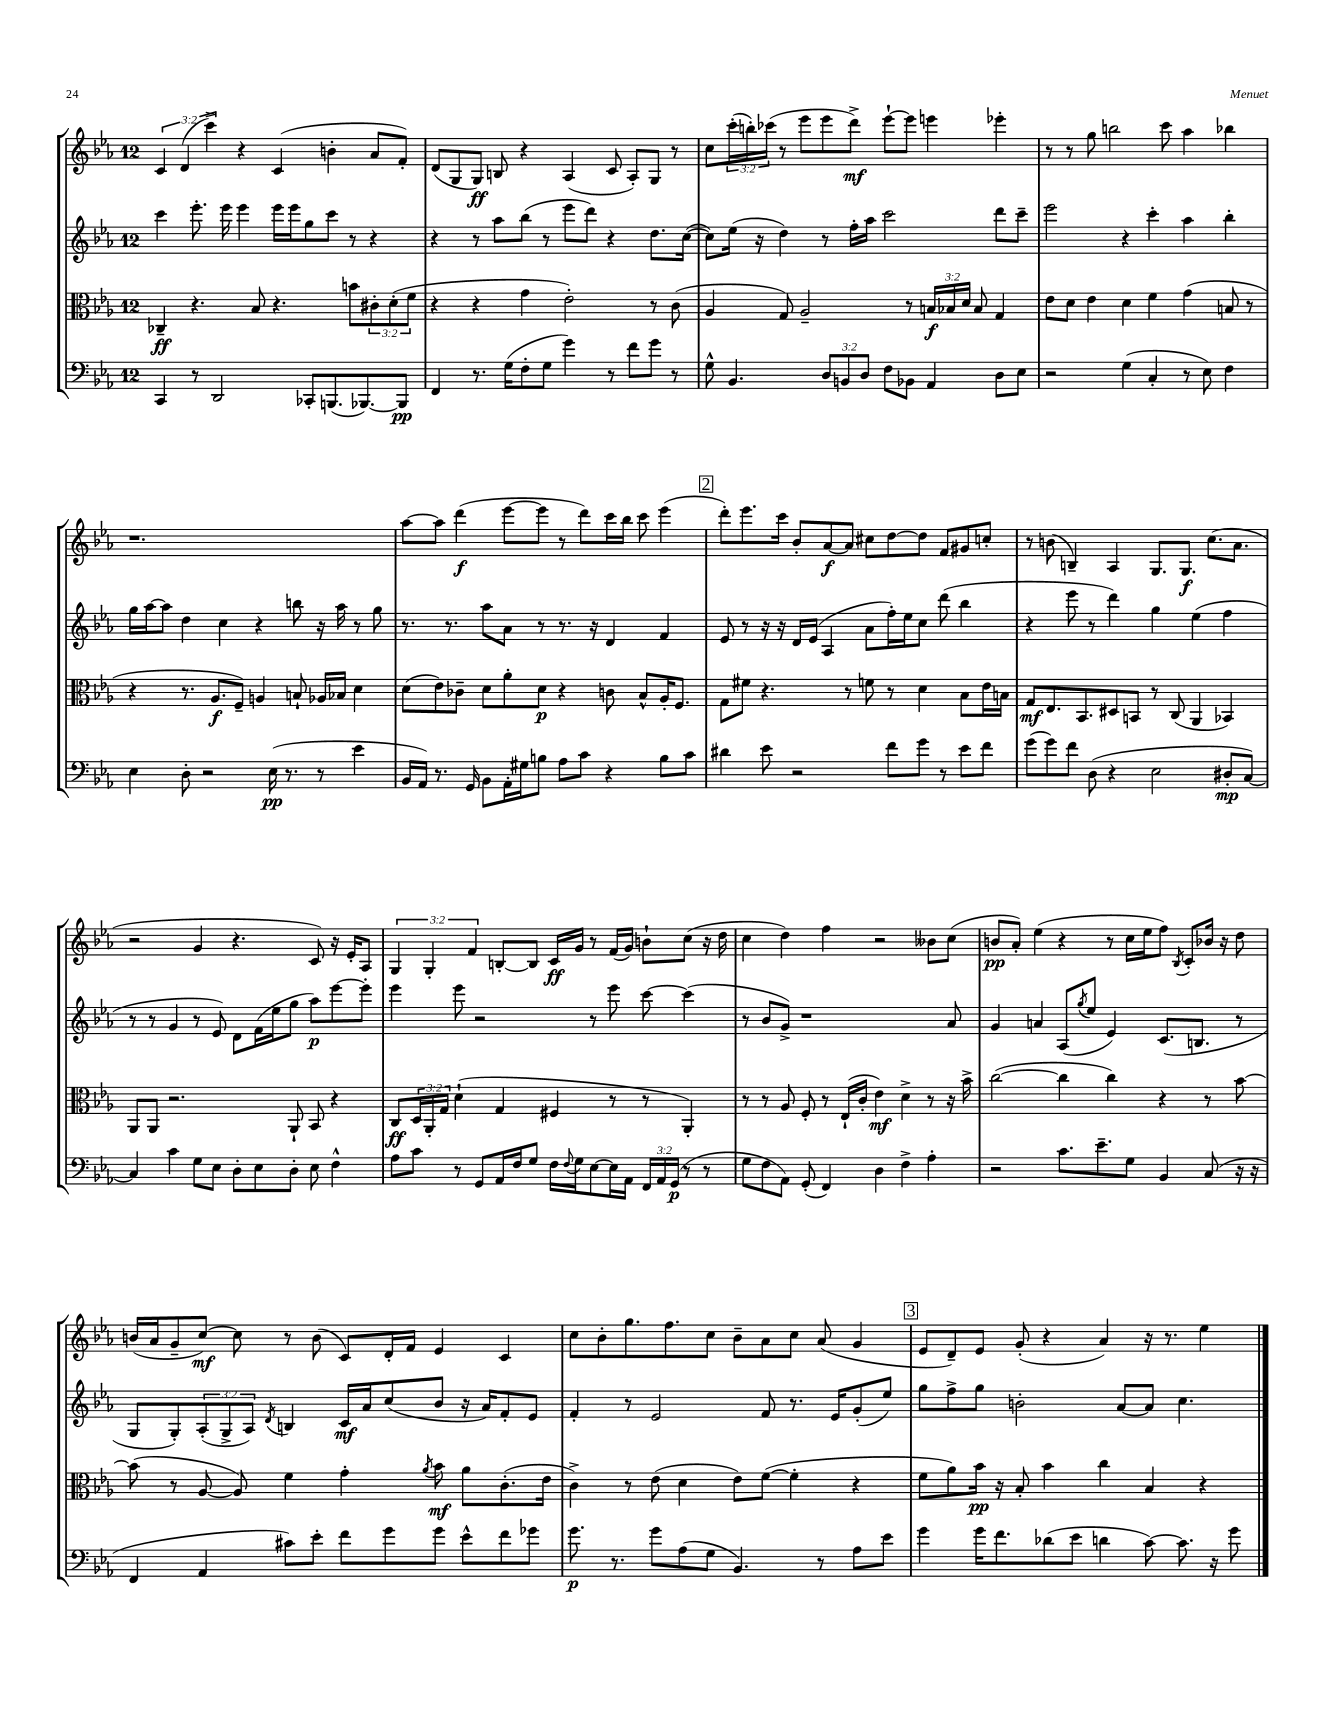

**kern	**kern	**kern	**kern
*staff4	*staff3	*staff2	*staff1
*clefF4	*clefC3	*clefG2	*clefG2
*k[b-e-a-]	*k[b-e-a-]	*k[b-e-a-]	*k[b-e-a-]
*M12/8	*M12/8	*M12/8	*M12/8
4CC	4C-~	4ccc	6c
.	.	.	(6d
8r	4.r	8.eee-'	.
.	.	.	6ccc^)
2DD	.	.	.
.	.	16eee-	.
.	.	4eee-	4r
.	8B-	.	.
.	4.r	16eee-	(4c
.	.	16eee-	.
8CC-'	.	8gg	.
(8.BBB	.	8ccc	4b'
.	8b	8r	.
[8.BBB-)	.	.	.
.	12c#'	4r	8a-
.	(12d'	.	.
8BBB-]	.	.	8f')
.	12f	.	.
=	=	=	=
4FF	4r	4r	(8d
.	.	.	8G
8.r	4r	8r	8G)
.	.	8aa-	8B
(16G	.	.	.
8F'	4g	(8bb-	4r
8G	.	8r	.
4g)	2e-')	8eee-	(4A-
.	.	8ddd)	.
8r	.	4r	8c
8f	.	.	8A-')
8g	8r	8.dd	8G
8r	(8c	.	8r
.	.	([16cc	.
=	=	=	=
8G^^	4A-	8cc])	8cc
4.BB-	.	(16ee-	(24ccc'
.	.	.	24bb')
.	.	16r	.
.	.	.	(24ccc-
.	8G)	4dd)	8r
.	2A-~	.	8eee-
12D	.	8r	8eee-
12BB	.	.	.
.	.	16ff'	8ddd^)
12D	.	.	.
.	.	16aa-	.
8F	.	2ccc	[8eee-`
8BB-	8r	.	8eee-]
4AA-	24B	.	4eee
.	24B-	.	.
.	24d	.	.
.	8B-	.	.
8D	4G	8ddd	4eee-'
8E-	.	8ccc~	.
=	=	=	=
2r	8e-	2eee-	8r
.	8d	.	8r
.	4e-	.	8gg
.	.	.	2bb
(4G	4d	4r	.
4C'	4f	4ccc'	.
.	.	.	8ccc
8r	(4g	4aa-	4aa-
8E-)	.	.	.
4F	8B	4bb-'	4bb-
.	8r	.	.
=	=	=	=
4E-	4r	16gg	1.r
.	.	[16aa-	.
.	.	8aa-]	.
8D'	8.r	4dd	.
2r	.	.	.
.	8.A-	.	.
.	.	4cc	.
.	8F~)	.	.
.	4A	4r	.
(16E-	.	.	.
8.r	.	.	.
.	8B`	8bb	.
8r	16A-	16r	.
.	16B-	16aa-	.
4e-	4d	8r	.
.	.	8gg	.
=	=	=	=
16BB-	(8d	8.r	[8aa-
16AA-)	.	.	.
8.r	8e-)	.	8aa-]
.	.	8.r	.
.	8c-~	.	(4ddd
16GG	.	.	.
8BB-	8d	8aa-	.
16AA-'	8a-'	8a-	[8eee-
16G#	.	.	.
8B	8d	8r	8eee-]
8A-	4r	8.r	8r
8c	.	.	8ddd)
.	.	16r	.
4r	8c	4d	16ccc
.	.	.	16bb-
.	8B-^^	.	8ccc
8B	16A-'	4f	(4eee-
.	8.F	.	.
8c	.	.	.
=	=	=	=
4d#	8G	8e-	8ddd')
.	8f#	8r	8.eee-
8e-	4.r	16r	.
.	.	16r	16ccc
2r	.	16d	8b-'
.	.	(16e-	.
.	.	4A-	[8a-
.	8r	.	8a-]
.	8f	8a-	8cc#
8f	8r	16ff')	[8dd
.	.	16ee-	.
8g	4d	8cc	8dd]
8r	.	(8ddd	8f
8e-	8B-	4bb-	8g#
8f	16e-	.	8cc'
.	16B	.	.
=	=	=	=
(8g	8G	4r	8r
8g)	8.E-	.	(8b
8f	.	8eee-	4B~)
.	8.BB-	.	.
(8D	.	8r	.
4r	8D#	4ddd)	4A-
.	8BB	.	.
2E-	8r	4gg	8.G
.	(8C	.	.
.	.	.	8.G
.	4AA-	(4ee-	.
.	.	.	(8.cc
8D#'	4BB-)	4ff	.
.	.	.	8.a-
[8C)	.	.	.
=	=	=	=
4C]	8AA-	8r	2r
.	8AA-	8r	.
4c	2.r	4g	.
8G	.	8r	4g
8E-	.	8e-)	.
8D'	.	8d	4.r
8E-	.	(16f	.
.	.	16ee-	.
8D'	8AA-`	8gg	.
8E-	8BB-	8aa-)	8c)
4F^^	4r	[8eee-	16r
.	.	.	16e-'
.	.	8eee-']	8A-
=	=	=	=
8A-	8C	4eee-	6G
8c	24D	.	.
.	24AA-'	.	6G'
.	24G	.	.
8r	(4d`	8eee-	.
.	.	.	6f
8GG	.	2r	.
16AA-	4G	.	[8B'
16F	.	.	.
8G	.	.	8B]
16F	4F#	.	16c
8qqF	.	.	.
16G	.	.	16g
[8E-	.	8r	8r
16E-]	8r	8eee-	(16f
16AA-	.	.	16g)
24FF	8r	[8ccc	8b`
24AA-	.	.	.
(24GG	.	.	.
8r	4AA-')	(4ccc]	(8cc
8r	.	.	16r
.	.	.	16dd
=	=	=	=
8G	8r	8r	4cc
8F	8r	8b-	.
8AA-)	8A-	8g^)	4dd)
(8GG'	8F'	1r	.
4FF)	8r	.	4ff
.	(16E-`	.	.
.	16c'	.	.
4D	4e-)	.	2r
4F^	4d^	.	.
4A-'	8r	.	8b--
.	16r	8a-	(8cc
.	16b-^	.	.
=	=	=	=
2r	([2cc	4g	8b
.	.	.	8a-')
.	.	4a	(4ee-
8.c	4cc]	(8A-	4r
.	.	8qgg	.
.	.	8ee-	.
8.e-~	.	.	.
.	4cc)	4e-)	8r
8G	.	.	16cc
.	.	.	16ee-
4BB-	4r	(8.c	8ff)
.	.	.	8qB-
.	.	.	8c'
.	.	8.B	.
(8C	8r	.	16b-
.	.	.	16r
16r	[8b-	8r	8dd
16r	.	.	.
=	=	=	=
4FF	(8b-]	8G	(16b
.	.	.	16a-
.	8r	8G')	8g~
4AA-	[8A-	(12A-'	[8cc)
.	.	12G^	.
.	8A-])	.	8cc]
.	.	12A-)	.
.	.	8qd	.
8c#)	4f	4B	8r
8e-'	.	.	(8b
8f	4g'	16c	8c)
.	.	16a-	.
8g	.	(8cc	16d'
.	.	.	16f
.	8qa-	.	.
8g	8b-	8b-	4e-
8e-^^	8a-	16r	.
.	.	16a-)	.
8f	(8.c'	8f'	4c
8g-	.	8e-	.
.	16e-	.	.
=	=	=	=
8.g	4c^)	4f'	8cc
.	.	.	8b-'
8.r	.	.	.
.	8r	8r	8.gg
8g	(8e-	2e-	.
.	.	.	8.ff
(8A-	4d	.	.
8G	.	.	8cc
4.BB-)	8e-)	.	8b-~
.	([8f	8f	8a-
.	4f']	8.r	8cc
8r	.	.	(8a-
.	.	16e-	.
8A-	4r	(8g'	4g
8e-	.	8ee-)	.
=	=	=	=
4g	8f	8gg	8e-
.	8a-)	8ff^	8d~)
16g	16b-	8gg	8e-
8.f	16r	.	.
.	8B-'	2b'	(8g'
(8d-	4b-	.	4r
8e-	.	.	.
4d	4cc	.	4a-)
.	.	[8a-	.
[8c)	4B-	8a-]	16r
.	.	.	8.r
8.c]	.	4.cc	.
.	4r	.	4ee-
16r	.	.	.
8g	.	.	.
==	==	==	==
*-	*-	*-	*-
